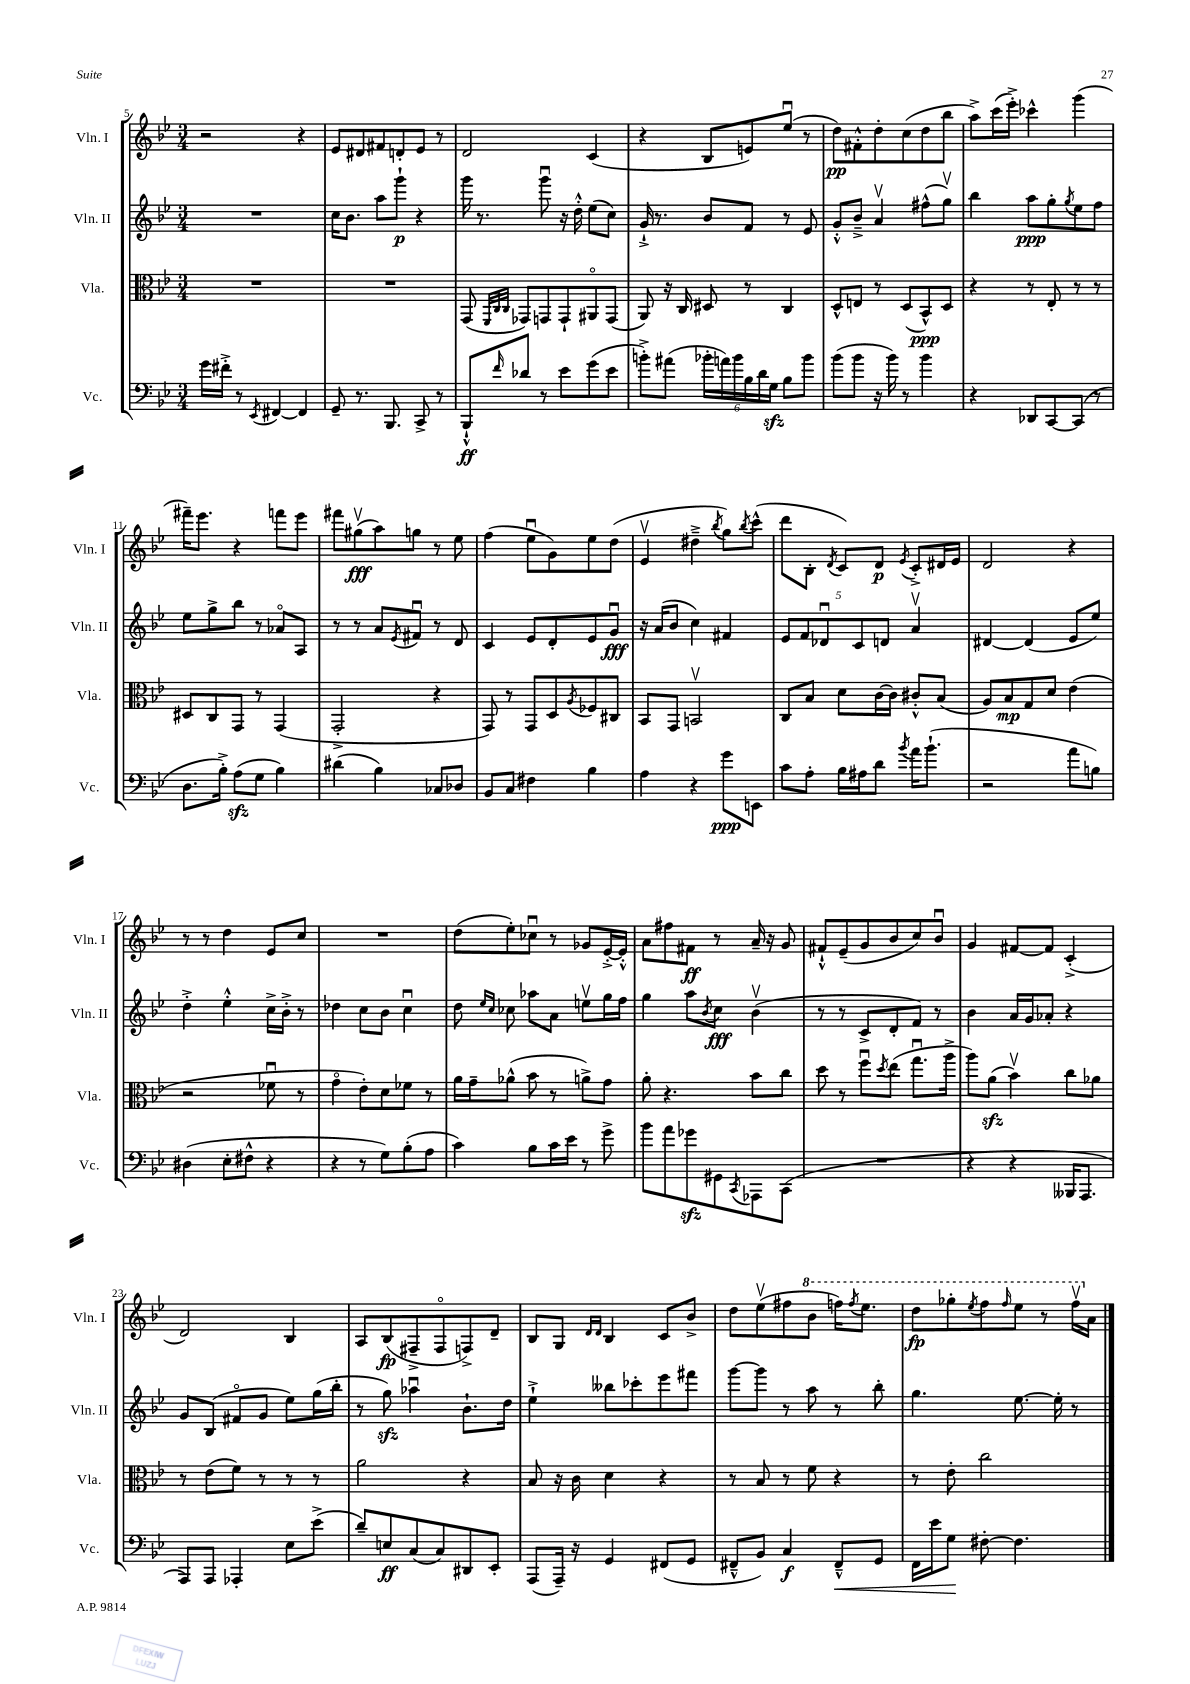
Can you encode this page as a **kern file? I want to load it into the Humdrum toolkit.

**kern	**dynam	**kern	**dynam	**kern	**dynam	**kern	**dynam
*part4	*part4	*part3	*part3	*part2	*part2	*part1	*part1
*staff4	*staff4	*staff3	*staff3	*staff2	*staff2	*staff1	*staff1
*I"Vc.	*	*I"Vla.	*	*I"Vln. II	*	*I"Vln. I	*
*I'Vc.	*	*I'Vla.	*	*I'Vln. II	*	*I'Vln. I	*
*clefF4	*	*clefC3	*	*clefG2	*	*clefG2	*
*k[b-e-]	*	*k[b-e-]	*	*k[b-e-]	*	*k[b-e-]	*
*M3/4	*	*M3/4	*	*M3/4	*	*M3/4	*
=5	=5	=5	=5	=5	=5	=5	=5
16g\LL	.	2.r	.	2.r	.	2r	.
16f#X'^\JJ	.	.	.	.	.	.	.
8r	.	.	.	.	.	.	.
8qEE-/	.	.	.	.	.	.	.
[4FF#X/	.	.	.	.	.	.	.
4FF#/]	.	.	.	.	.	4r	.
=6	=6	=6	=6	=6	=6	=6	=6
8GG~/	.	2.r	.	16cc\KL	.	8e-/L	.
.	.	.	.	8.b-\J	.	.	.
8.r	.	.	.	.	.	8d#X/	.
.	.	.	.	8aa\L	.	8f#X/	.
8.BBB-/	.	.	.	.	.	.	.
.	.	.	.	8ggg`\J	p	8dn'/	.
8CC^/	.	.	.	4r	.	8e-/J	.
8r	.	.	.	.	.	8r	.
=7	=7	=7	=7	=7	=7	=7	=7
8BBB-`^^/L	ff	(8GG/	.	16ggg\	.	2d/	.
.	.	.	.	8.r	.	.	.
.	.	32qqFF/LLL	.	.	.	.	.
.	.	32qqC/	.	.	.	.	.
16qqf/	.	32qqC/JJJ	.	.	.	.	.
8d-X/J	.	8GG-X/L)	.	.	.	.	.
8r	.	8GGn/	.	8gggu\	.	.	.
8e-\L	.	8GG`/	.	16r	.	.	.
.	.	.	.	16dd'^^\	.	.	.
(8g\	.	8AA#X/	.	(8ee-\L	.	(4c/	.
8e-\J	.	(8GG/J	.	8cc\J)	.	.	.
=8	=8	=8	=8	=8	=8	=8	=8
8bn'^\L)	.	8AA/)	.	16g`^/	.	4r	.
.	.	.	.	8.r	.	.	.
(8a#X\J	.	16r	.	.	.	.	.
.	.	16C/	.	.	.	.	.
24b-X'\LL	.	8D#X/	.	8b-/L	.	8B-/L	.
24an\)	.	.	.	.	.	.	.
24b-\	.	.	.	.	.	.	.
24B-\	.	8r	.	8f/J	.	8en/)	.
24d\	.	.	.	.	.	.	.
24Gzz\JJ	.	.	.	.	.	.	.
8B-\L	.	4C/	.	8r	.	(8ee-u/J	.
8b-\J	.	.	.	8e-/	.	8r	.
=9	=9	=9	=9	=9	=9	=9	=9
(8b-\L	.	8D^^/L	.	8g'^^/L	.	8dd\L)	pp
8b-\J	.	8En/J	.	8b-~^/J	.	8f#X'^^\	.
16r	.	8r	.	4av/	.	8dd'\	.
16b-\)	.	.	.	.	.	.	.
8r	.	(8D/L	.	.	.	(8cc\	.
4b-\	.	8BB-^^/)	ppp	(8ff#X^^\L	.	8dd\	.
.	.	8D/J	.	8ggv\J)	.	8bb-\J	.
=10	=10	=10	=10	=10	=10	=10	=10
4r	.	4r	.	4bb-\	.	8aa^\L)	.
.	.	.	.	.	.	(16ccc\L	.
.	.	.	.	.	.	16eee-'^\JJ)	.
8DD-X/L	.	8r	.	8aa\L	ppp	4ccc-X^^\	.
[8CC/	.	8E-'/	.	8gg'\	.	.	.
.	.	.	.	8qgg/	.	.	.
(8CC/J]	.	8r	.	8ee-\	.	(4ggg\	.
8r	.	8r	.	8ff\J	.	.	.
!!LO:LB:g=z
=11	=11	=11	=11	=11	=11	=11	=11
8.D\L	.	8D#X/L	.	8ee-\L	.	16fff#X~\KL)	.
.	.	.	.	.	.	8.eee-\J	.
.	.	8C/	.	8gg^\	.	.	.
16B-'^\Jk)	.	.	.	.	.	.	.
(8Azz\L	.	8GG/J	.	8bb-\J	.	4r	.
8G\J	.	8r	.	8r	.	.	.
4B-\)	.	(4GG/	.	8a-X/L	.	8fffn\L	.
.	.	.	.	8A/J	.	8eee-\J	.
=12	=12	=12	=12	=12	=12	=12	=12
(4d#X\	.	2GG'^/	.	8r	.	8fff#X\L	.
.	.	.	.	8r	.	(8gg#Xv\	fff
4B-\)	.	.	.	8a/L	.	8aa\)	.
.	.	.	.	8qe-/	.	.	.
.	.	.	.	8f#Xu/J	.	8ggn\J	.
8C-X/L	.	4r	.	8r	.	8r	.
8D-X/J	.	.	.	8d/	.	8ee-\	.
=13	=13	=13	=13	=13	=13	=13	=13
8BB-/L	.	8GG/)	.	4c/	.	(4ff\	.
8C/J	.	8r	.	.	.	.	.
4F#X\	.	8GG/L	.	8e-/L	.	8ee-u\L	.
.	.	8D/	.	8d'/	.	8g\)	.
.	.	8qA/	.	.	.	.	.
4B-\	.	8F-X/	.	8e-/	.	8ee-\	.
.	.	8C#X/J	.	8gu/J	fff	(8dd\J	.
=14	=14	=14	=14	=14	=14	=14	=14
4A\	.	8BB-/L	.	16r	.	4e-v/	.
.	.	.	.	(16a/KL	.	.	.
.	.	8GG/J	.	8b-/J	.	.	.
4r	.	2BBnv/	.	4cc\)	.	4dd#X~^\	.
.	.	.	.	.	.	8qbb-/	.
8g\L	ppp	.	.	4f#X/	.	8gg\L)	.
.	.	.	.	.	.	8qbb-/	.
8EEn\J	.	.	.	.	.	(8ccc^^\J	.
=15	=15	=15	=15	=15	=15	=15	=15
8c\L	.	8C/L	.	10e-/L	.	8ddd\L	.
.	.	.	.	10f/	.	.	.
8A'\J	.	8B-/J	.	.	.	8B-'\J	.
.	.	.	.	10d-Xu/	.	.	.
.	.	.	.	.	.	8qd/	.
16B-\LL	.	8d\L	.	.	.	8c/L)	.
.	.	.	.	10c/	.	.	.
16A#X\J	.	.	.	.	.	.	.
8d\J	.	[16c\L	.	.	.	8d/J	p
.	.	.	.	10dn/J	.	.	.
.	.	16c\JJ]	.	.	.	.	.
8qb-/	.	.	.	.	.	8qe-/	.
16a\KL	.	8c#X'^^/L	.	4av/	.	8c'^/L	.
(8.b-`\J	.	.	.	.	.	.	.
.	.	(8B-/J	.	.	.	16d#X/L	.
.	.	.	.	.	.	16e-/JJ	.
=16	=16	=16	=16	=16	=16	=16	=16
2r	.	8A/L)	.	[4d#X/	.	2d/	.
.	.	8B-/	mp	.	.	.	.
.	.	8G/	.	(4d#/]	.	.	.
.	.	8d/J	.	.	.	.	.
8a\L	.	(4e-\	.	8e-/L	.	4r	.
8Bn\J)	.	.	.	8ee-/J)	.	.	.
!!LO:LB:g=z
=17	=17	=17	=17	=17	=17	=17	=17
(4D#X\	.	2r	.	4dd'^\	.	8r	.
.	.	.	.	.	.	8r	.
8E-'\L	.	.	.	4ee-'^^\	.	4dd\	.
8F#X^^\J	.	.	.	.	.	.	.
4r	.	8f-Xu\	.	16cc^\LL	.	8e-/L	.
.	.	.	.	16b-'^\JJ	.	.	.
.	.	8r	.	8r	.	8cc/J	.
=18	=18	=18	=18	=18	=18	=18	=18
4r	.	4g\	.	4dd-X\	.	2.r	.
8r	.	8e-'\L)	.	8cc\L	.	.	.
8G\L)	.	8d\	.	8b-\J	.	.	.
(8B-'\	.	8f-X\J	.	4ccu\	.	.	.
8A\J	.	8r	.	.	.	.	.
=19	=19	=19	=19	=19	=19	=19	=19
4c\)	.	16a\LL	.	8dd\	.	(8dd\L	.
.	.	16g~\J	.	.	.	.	.
.	.	.	.	16qqee-/LL	.	.	.
.	.	.	.	16qqcc/JJ	.	.	.
.	.	(8a-X^^\J	.	8cc-X\	.	8ee-'\)	.
8B-\L	.	8b-\	.	8aa-X\L	.	8cc-Xu\J	.
16c\L	.	8r	.	8a\J	.	8r	.
16e-\JJ	.	.	.	.	.	.	.
8r	.	8an^\L)	.	8eenv\L	.	8g-X/L	.
8g^\	.	8g\J	.	16gg\L	.	[16e-'^/L	.
.	.	.	.	16ff\JJ	.	16e-'^^/JJ]	.
=20	=20	=20	=20	=20	=20	=20	=20
8b-\L	.	8a'\	.	4gg\	.	8a\L	.
8a\	.	4.r	.	.	.	8ff#X\	.
8g-Xzz\	.	.	.	8aa\L	.	8f#X\J	ff
.	.	.	.	8qb-/	.	.	.
8GG#X\	.	.	.	8cc\J	fff	8r	.
8qCC/	.	.	.	.	.	.	.
8AAA-X\	.	8b-\L	.	(4b-v\	.	16a~/	.
.	.	.	.	.	.	16r	.
(8CC\J	.	8cc\J	.	.	.	8g/	.
=21	=21	=21	=21	=21	=21	=21	=21
2.r	.	8dd\	.	8r	.	8f#X`^^/L	.
.	.	8r	.	8r	.	(8e-~/	.
.	.	8ffu\L	.	8c^/L	.	8g/	.
.	.	8qdd/	.	.	.	.	.
.	.	(8ee-\J	.	8d'/	.	8b-/	.
.	.	8.ggu\L	.	8f/J)	.	8cc/)	.
.	.	.	.	8r	.	8b-u/J	.
.	.	16aa^\Jk	.	.	.	.	.
=22	=22	=22	=22	=22	=22	=22	=22
4r	.	8aa\L)	.	4b-\	.	4g/	.
.	.	(8azz\J	.	.	.	.	.
4r	.	4b-v\)	.	16a/LL	.	[8f#X/L	.
.	.	.	.	16g/J	.	.	.
.	.	.	.	8a-X'/J	.	8f#/J]	.
16BBB--X/KL	.	8cc\L	.	4r	.	(4c'^/	.
8.AAA/J	.	.	.	.	.	.	.
.	.	8a-X\J	.	.	.	.	.
!!LO:LB:g=z
=23	=23	=23	=23	=23	=23	=23	=23
8AAA/L)	.	8r	.	8g/L	.	2d/)	.
8AAA/J	.	(8e-\L	.	(8B-/J	.	.	.
4AAA-X'/	.	8f\J)	.	8f#X/L	.	.	.
.	.	8r	.	8g/J	.	.	.
8E-\L	.	8r	.	8ee-\L)	.	4B-/	.
(8e-^\J	.	8r	.	(16gg\L	.	.	.
.	.	.	.	16bb-'\JJ	.	.	.
=24	=24	=24	=24	=24	=24	=24	=24
8d~/L)	.	2a\	.	8r	.	8A/L	.
8En/	ff	.	.	8ggzz\)	.	(8B-/	fp
(8C/	.	.	.	4aa-Xu\	.	8F#X~^/	.
8C/)	.	.	.	.	.	8F#/	.
8DD#X/	.	4r	.	8.b-`\L	.	8Fn^/)	.
8EE-'/J	.	.	.	.	.	8d~/J	.
.	.	.	.	16dd\Jk	.	.	.
=25	=25	=25	=25	=25	=25	=25	=25
(8AAA/L	.	8B-/	.	4ee-`^\	.	8B-/L	.
16AAA~/Jk)	.	16r	.	.	.	8G/J	.
16r	.	16c\	.	.	.	.	.
.	.	.	.	.	.	16qqd/LL	.
.	.	.	.	.	.	16qqd/JJ	.
4GG/	.	4d\	.	8bb--X\L	.	4B-/	.
.	.	.	.	8ccc-X'\	.	.	.
(8FF#X/L	.	4r	.	8eee-\	.	8c/L	.
8GG/J	.	.	.	8fff#X\J	.	8b-^/J	.
=26	=26	=26	=26	=26	=26	=26	=26
8FF#X~^^/L	.	8r	.	[8ggg\L	.	8dd\L	.
8BB-/J)	.	8B-/	.	8ggg\J]	.	(8ee-v\	.
4C/	f	8r	.	8r	.	8ff#X\	.
*	*	*	*	*	*	*8va	*
.	.	8f\	.	8aa\	.	8bb-\J	.
!	!LO:HP:b	!	!	!	!	!	!
8FF#~^^/L	<	4r	.	8r	.	16fffn\KL)	.
.	.	.	.	.	.	8qfff/	.
.	.	.	.	.	.	8.eee-\J	.
8GG/J	.	.	.	8bb-'\	.	.	.
=27	=27	=27	=27	=27	=27	=27	=27
16FF\LL	.	8r	.	4.gg\	.	8ddd\L	fp
16e-\J	.	.	.	.	.	.	.
8G\J	.	8e-'\	.	.	.	8ggg-X'\	.
.	.	.	.	.	.	8qeee-/	.
[8F#X'\	[	2cc\	.	.	.	8fff\	.
.	.	.	.	.	.	16qqfff/	.
4.F#\]	.	.	.	[8.ee-\	.	8eee-\J	.
.	.	.	.	.	.	8r	.
.	.	.	.	16ee-'\]	.	.	.
.	.	.	.	8r	.	16fffv\LL	.
*	*	*	*	*	*	*X8va	*
.	.	.	.	.	.	16a\JJ	.
==	==	==	==	==	==	==	==
*-	*-	*-	*-	*-	*-	*-	*-
